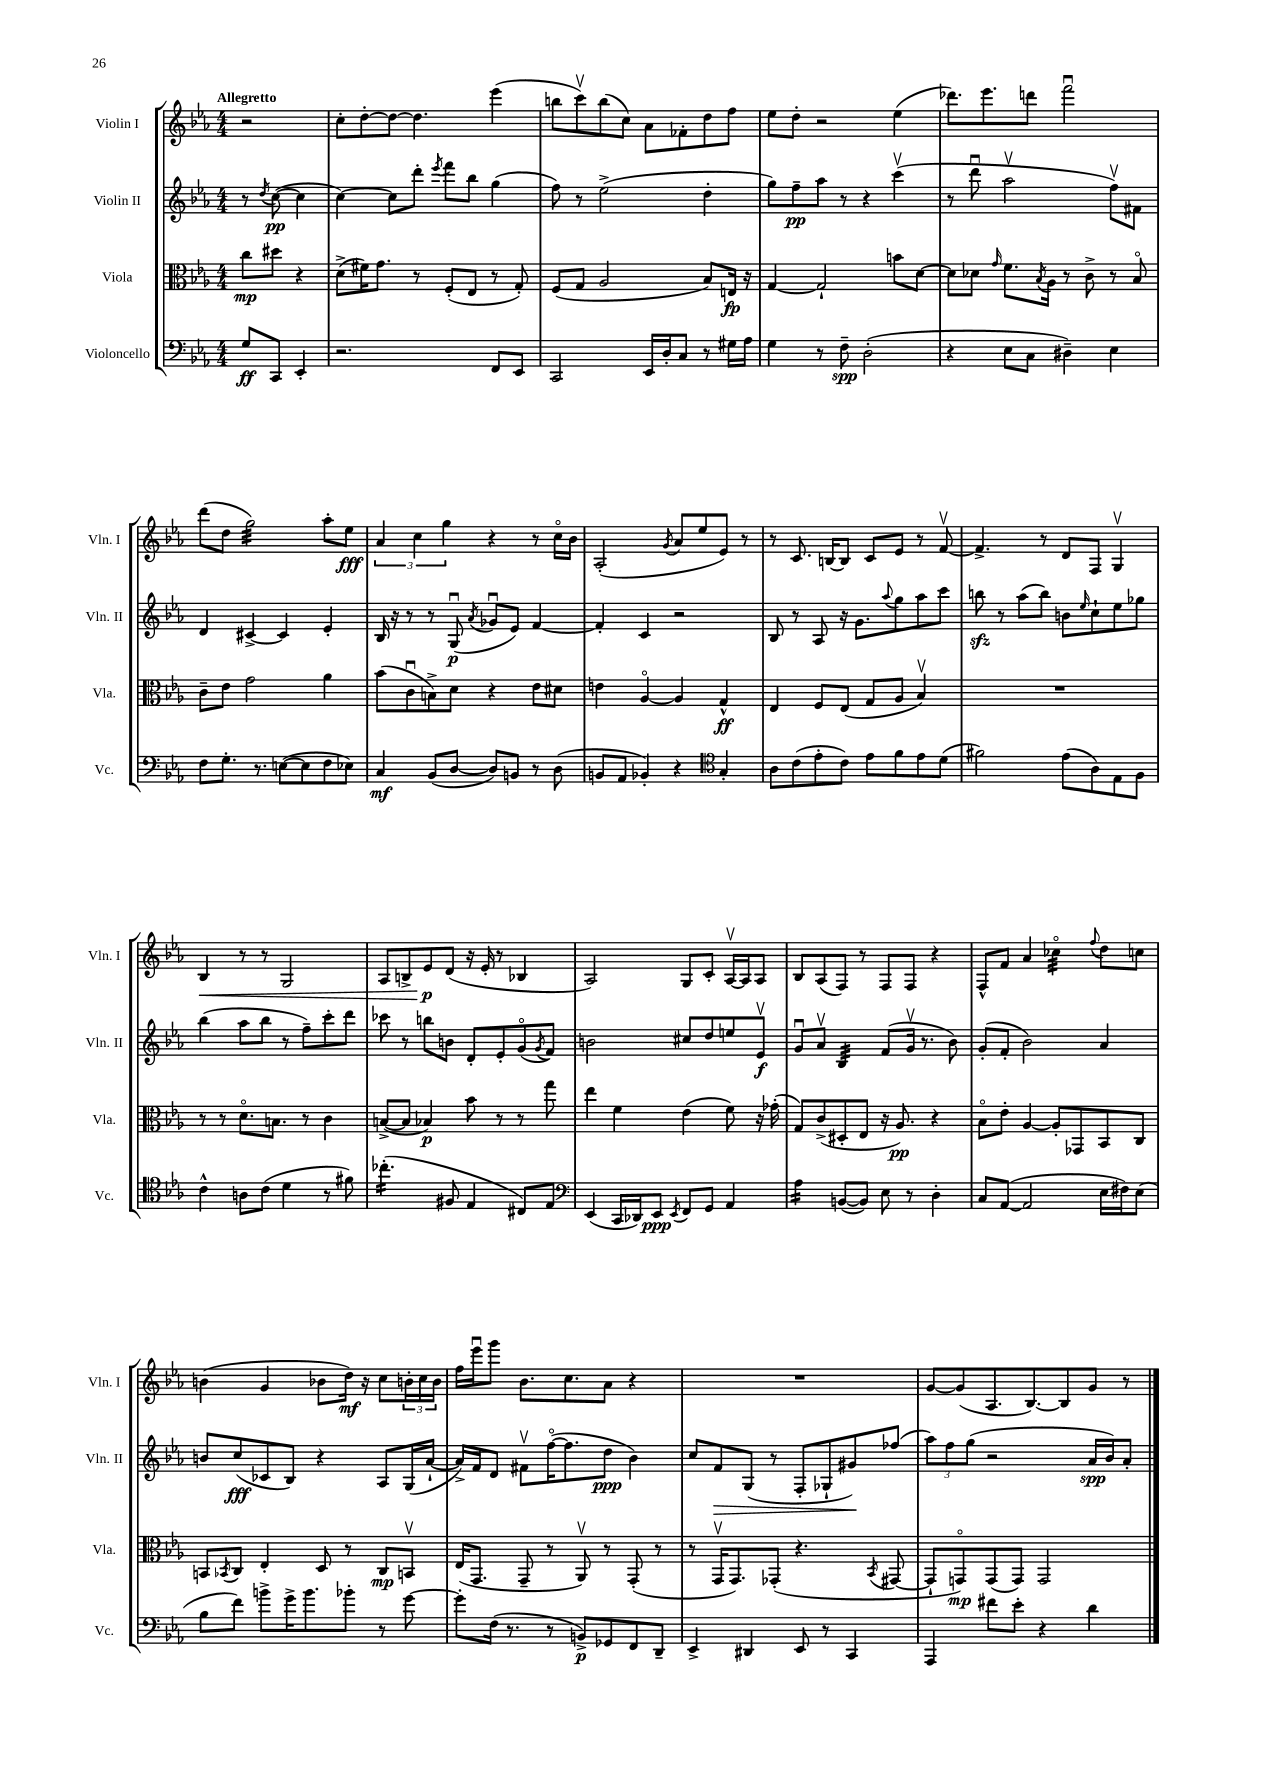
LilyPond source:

<<
\new StaffGroup <<
\new Staff = "s0" \with { instrumentName = "Violin I" shortInstrumentName = "Vln. I" } {
    \clef treble \key ees \major \numericTimeSignature \time 4/4 \partial 2 \tempo "Allegretto"
    r2 |
    c''8-. d''8~-. d''8~ d''4. ees'''4( |
    b''8 c'''8\upbow) b''8( c''8) aes'8 fes'8-. d''8 f''8 |
    ees''8 d''8-. r2 ees''4( |
    des'''8.) ees'''8. d'''8 f'''2\downbow |
    d'''8( d''8 g''2:32) aes''8-. ees''8\fff |
    \tuplet 3/2 { aes'4 c''4 g''4 } r4 r8 c''16\flageolet bes'16 |
    aes2-.( \acciaccatura { g'8 } aes'8 ees''8 ees'8) r8 |
    r8 c'8. b16~ b8 c'8 ees'8 r8 f'8~\upbow |
    f'4.-> r8 d'8 f8 g4\upbow |
    bes4\< r8 r8 g2 |
    aes8 b8-> ees'8\p\! d'8( r16 ees'16-. r8 bes4 |
    aes2) g8 c'8-. aes16~\upbow aes16 aes8 |
    bes8 aes8( f8) r8 f8 f8 r4 |
    f8-^ f'8 aes'4 ces''4:32\flageolet \appoggiatura { f''8 } d''8 c''8 |
    b'4( g'4 bes'8 d''16\mf) r16 c''8 \tuplet 3/2 { b'16-. c''16 b'16 } |
    f''16 ees'''16\downbow g'''8 bes'8. c''8. aes'8 r4 |
    R1 |
    g'8~ g'8( aes8. bes8.~) bes8 g'8 r8 \bar "|." |
}
\new Staff = "s1" \with { instrumentName = "Violin II" shortInstrumentName = "Vln. II" } {
    \clef treble \key ees \major \numericTimeSignature \time 4/4 \partial 2
    r8 \acciaccatura { d''8 } c''8~\pp( c''4 |
    c''4~) c''8 d'''8-. \acciaccatura { ees'''8 } f'''8 bes''8 g''4( |
    f''8) r8 ees''2->( d''4-. |
    g''8) f''8--\pp aes''8 r8 r4 c'''4\upbow( |
    r8 d'''8\downbow aes''2\upbow f''8\upbow) fis'8 |
    d'4 cis'4~-> cis'4 ees'4-. |
    bes16 r16 r8 r8 g8\downbow\p( \acciaccatura { aes'8 } ges'8\downbow ees'8) f'4~ |
    f'4-. c'4 r2 |
    bes8 r8 aes8 r16 g'8. \appoggiatura { aes''8 } g''8 aes''8 c'''8 |
    b''8\sfz r8 aes''8( b''8) b'8 \grace { ees''16 } c''8-! ees''8 ges''8 |
    bes''4( aes''8 bes''8 r8 f''8--) c'''8-. d'''8 |
    ces'''8 r8 b''8 b'8 d'8-. ees'8-. g'8\flageolet( \acciaccatura { g'8 } f'8) |
    b'2 cis''8 d''8 e''8 ees'8\upbow\f |
    g'8\downbow aes'8\upbow bes4:32 f'8( g'16\upbow r8. bes'8) |
    g'8-.( f'8-. bes'2) aes'4 |
    b'8 c''8\fff( ces'8 bes8) r4 aes8 g16( aes'16~-! |
    aes'16->) f'16 d'8 fis'8\upbow f''16~\flageolet( f''8. d''8\ppp bes'4) |
    c''8 f'8\> g8( r8 f8-. ges8-! gis'8\!) fes''8( |
    \tuplet 3/2 { aes''8) f''8 g''8( } r2 aes'16\spp bes'16) aes'8-. \bar "|." |
}
\new Staff = "s2" \with { instrumentName = "Viola" shortInstrumentName = "Vla." } {
    \clef alto \key ees \major \numericTimeSignature \time 4/4 \partial 2
    c''8\mp dis''8 r4 |
    d'8->( fis'16) g'8. r8 f8-.( ees8 r8 g8-.) |
    f8( g8 aes2 bes8) e16\fp r16 |
    g4~ g2-! b'8 d'8~ |
    d'8 des'8 \grace { g'16 } f'8. \acciaccatura { bes8 } aes16 r8 c'8-> r8 bes8\flageolet |
    c'8-- ees'8 g'2 aes'4 |
    bes'8( c'8\downbow b8->) d'8 r4 ees'8 dis'8 |
    e'4 aes4~\flageolet aes4 g4-^\ff |
    ees4 f8 ees8( g8 aes8 bes4\upbow) |
    R1 |
    r8 r8 d'8.\flageolet b8. r8 c'4 |
    b8~->( b8 bes4\p) bes'8 r8 r8 g''8 |
    ees''4 f'4 ees'4( f'8) r16 ges'16-.( |
    g8) c'8->( dis8-. ees8 r16 aes8.\pp) r4 |
    bes8\flageolet ees'8-. aes4~ aes8-. ges,8 bes,8 c8 |
    b,8 \acciaccatura { bes,8 } c8 ees4-. d8 r8 c8\mp b,8\upbow |
    ees16( g,8. g,8-- r8 aes,8\upbow) r8 g,8-.( r8 |
    r8 g,16\upbow g,8.) ges,8-.( r4. \acciaccatura { bes,8 } gis,8~ |
    gis,8-! g,8\flageolet\mp) g,8( g,8) g,2 \bar "|." |
}
\new Staff = "s3" \with { instrumentName = "Violoncello" shortInstrumentName = "Vc." } {
    \clef bass \key ees \major \numericTimeSignature \time 4/4 \partial 2
    g8\ff c,8 ees,4-. |
    r2. f,8 ees,8 |
    c,2 ees,16 d16-. c8 r8 gis16 aes16 |
    g4 r8 f8--\spp d2-.( |
    r4 ees8 c8 dis4--) ees4 |
    f8 g8.-. r8. e8~( e8 f8 ees8) |
    c4\mf bes,8( d8~ d8) b,8 r8 d8( |
    b,8 aes,8 bes,4-.) r4 \clef tenor g4-. |
    aes8 c'8( ees'8-. c'8) ees'8 f'8 ees'8 d'8( |
    fis'2) ees'8( aes8) ees8 f8 |
    c'4-^ a8 c'8( d'4 r8 fis'8) |
    ces''4.:16-.( fis8 ees4 cis8) ees8 |
    \clef bass ees,4( c,16 des,16) ees,8\ppp \acciaccatura { ees,8 } f,8 g,8 aes,4 |
    aes4:16 b,8~( b,8) ees8 r8 d4-. |
    c8 aes,8~( aes,2 ees16 fis16) ees8( |
    bes8 f'8) b'8-> g'16-> b'8. bes'8-. r8 g'8~ |
    g'8-. f16( r8. r8 b,8->\p) ges,8 f,8 d,8-- |
    ees,4-> dis,4 ees,8 r8 c,4 |
    aes,,4 fis'8 ees'8-. r4 d'4 \bar "|." |
}
>>
>>
\layout { \context { \Score \remove "Bar_number_engraver" } }
